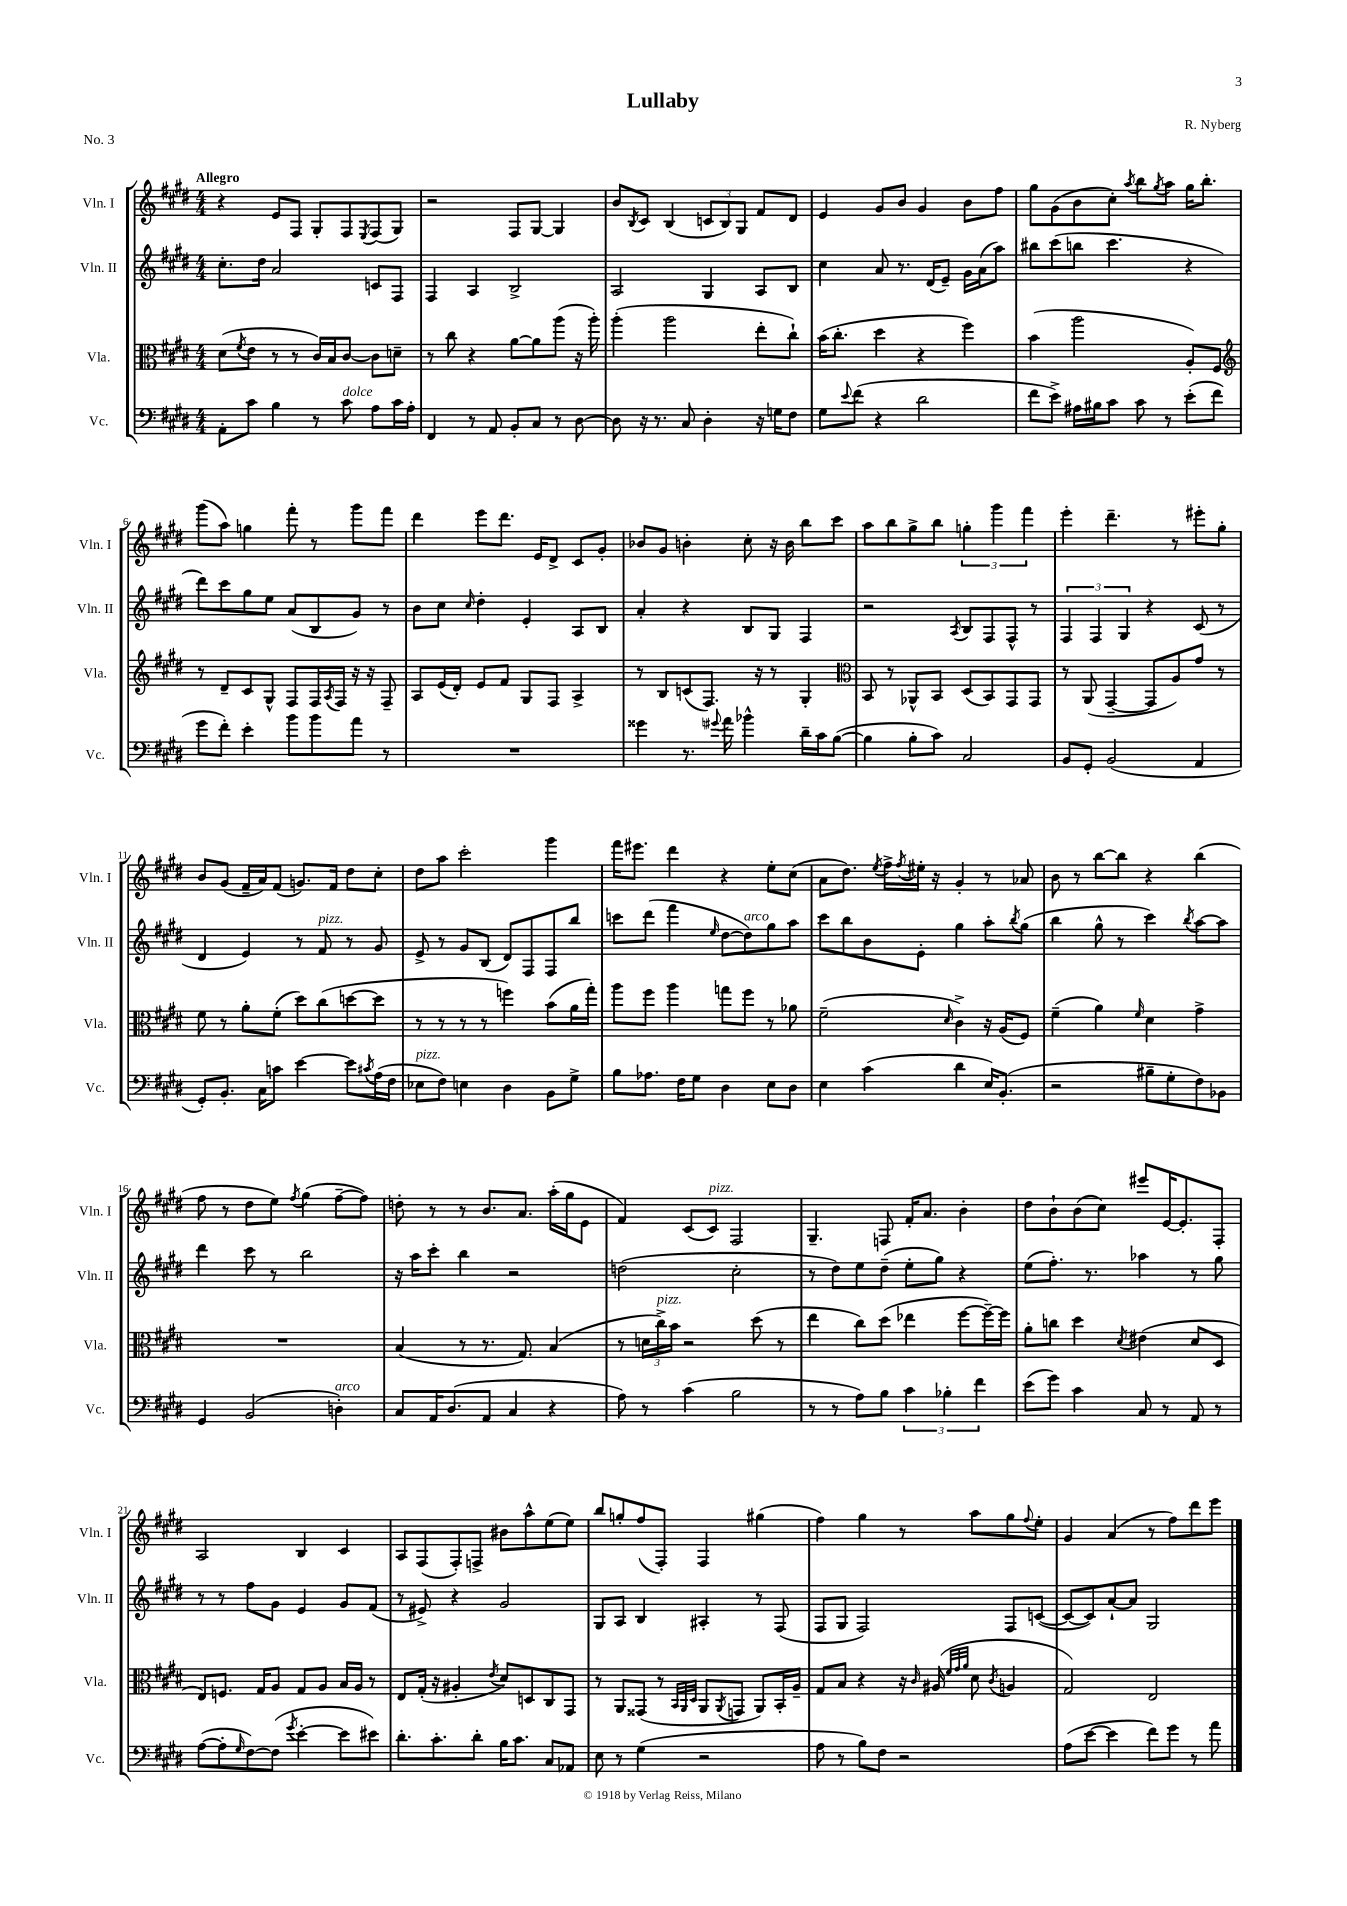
\header { title = "Lullaby" composer = "R. Nyberg" piece = "No. 3" }
<<
\new StaffGroup <<
\new Staff = "s0" \with { instrumentName = "Vln. I" shortInstrumentName = "Vln. I" } {
    \clef treble \key e \major \numericTimeSignature \time 4/4 \tempo "Allegro"
    r4 e'8 fis8 gis8-. fis8 \acciaccatura { e8 } fis8( gis8) |
    r2 fis8 gis8~ gis4 |
    b'8 \acciaccatura { b8 } cis'8 b4( \tuplet 3/2 { c'8 b8) gis8 } fis'8 dis'8 |
    e'4 gis'8 b'8 gis'4 b'8 fis''8 |
    gis''8 gis'8( b'8 cis''8-.) \acciaccatura { a''8 } b''8 \acciaccatura { gis''8 } a''8 gis''16 b''8.-. |
    gis'''8( a''8) g''4 fis'''8-. r8 gis'''8 fis'''8 |
    dis'''4 e'''8 dis'''8. e'16 dis'8-> cis'8 gis'8-. |
    bes'8 gis'8 b'4-. cis''8-. r16 b'16 b''8 cis'''8 |
    a''8 b''8 gis''8-> b''8 \tuplet 3/2 { g''4-. gis'''4 fis'''4 } |
    e'''4-. dis'''4.-- r8 eis'''8-. gis''8-. |
    b'8 gis'8( fis'16-- a'16) fis'8( g'8.) fis'16 dis''8 cis''8-. |
    dis''8 a''8 cis'''2-. gis'''4 |
    fis'''16 eis'''8. dis'''4 r4 e''8-. cis''8( |
    a'8 dis''8.) \acciaccatura { e''8 } fis''16-> \acciaccatura { fis''8 } eis''16-. r16 gis'4-. r8 aes'8 |
    b'8 r8 b''8~ b''8 r4 b''4( |
    fis''8 r8 dis''8 e''8) \acciaccatura { fis''8 } gis''4( fis''8~-- fis''8) |
    d''8-. r8 r8 b'8. a'8. a''16-.( gis''16 e'8 |
    fis'4) cis'8( cis'8^\markup { \italic "pizz." }) fis2 |
    gis4.-- f8 fis'16-. a'8. b'4-. |
    dis''8 b'8-! b'8( cis''8) eis'''8 e'16~ e'8.-. fis8-. |
    a2 b4 cis'4 |
    a8 fis8( fis8-.) f8-> bis'8 a''8-^ e''8( e''8) |
    b''8 g''8-. fis''8( fis8-.) fis4 gis''4( |
    fis''4) gis''4 r8 a''8 gis''8 \appoggiatura { fis''8 } e''8-. |
    gis'4 a'4( r8 fis''8) dis'''8 e'''8 \bar "|." |
}
\new Staff = "s1" \with { instrumentName = "Vln. II" shortInstrumentName = "Vln. II" } {
    \clef treble \key e \major \numericTimeSignature \time 4/4
    cis''8.-. dis''16 a'2 c'8 fis8 |
    fis4 a4 b2-> |
    a2 gis4 a8 b8 |
    cis''4 a'8 r8. dis'16( e'8--) gis'16 a'16( a''8) |
    bis''8 cis'''8( b''8 cis'''4. r4 |
    dis'''8) cis'''8 gis''8 e''8 a'8( b8 gis'8) r8 |
    b'8 cis''8 \grace { cis''16 } dis''4-. e'4-. a8 b8 |
    a'4-. r4 b8 gis8 fis4 |
    r2 \acciaccatura { a8 } b8 fis8 fis8-^ r8 |
    \tuplet 3/2 { fis4 fis4 gis4 } r4 cis'8( r8 |
    dis'4 e'4) r8 fis'8^\markup { \italic "pizz." } r8 gis'8 |
    e'8-> r8 gis'8 b8( dis'8) fis8 fis8 b''8 |
    c'''8 dis'''8( fis'''4 \grace { e''16 } dis''8~ dis''8^\markup { \italic "arco" }) gis''8 a''8 |
    cis'''8 b''8 b'8 e'8-. gis''4 a''8-. \acciaccatura { b''8 } gis''8( |
    b''4 gis''8-^ r8 cis'''4) \acciaccatura { b''8 } a''8~ a''8 |
    dis'''4 cis'''8 r8 b''2 |
    r16 a''16 cis'''8-. b''4 r2 |
    d''2( cis''2-. |
    r8 dis''8) e''8 dis''8--( e''8-. gis''8) r4 |
    e''8( fis''8.-.) r8. aes''4 r8 gis''8 |
    r8 r8 fis''8 gis'8 e'4 gis'8 fis'8( |
    r8 eis'8->) r4 gis'2 |
    gis8 a8 b4 ais4-. r8 fis8( |
    fis8 gis8 fis2) fis8 c'8~( |
    c'8~ c'8) a'8~-! a'8 gis2 \bar "|." |
}
\new Staff = "s2" \with { instrumentName = "Vla." shortInstrumentName = "Vla." } {
    \clef alto \key e \major \numericTimeSignature \time 4/4
    dis'8( \acciaccatura { fis'8 } e'8 r8 r8 cis'16) b16 cis'8~ cis'8 d'8-- |
    r8 cis''8 r4 a'8~ a'8 a''8( r16 a''16-.) |
    a''4-.( a''2 e''8-. cis''8-!) |
    b'16( cis''8.-. dis''4 r4 fis''4) |
    b'4( a''2 a8-.) fis8 |
    \clef treble r8 dis'8-- cis'8 gis8-^ fis8 fis16 \acciaccatura { a8 } fis16 r16 r16 fis8-- |
    a8 e'16( dis'16-.) e'8 fis'8 gis8 fis8 a4-> |
    r8 b8 c'8( fis8.) r16 r8 gis4-. |
    \clef alto b,8 r8 aes,8-^ b,8 dis8( b,8) gis,8 gis,8 |
    r8 a,8( gis,4~-- gis,8 a8) gis'8 r8 |
    fis'8 r8 a'8-. fis'8-.( dis''8) cis''8( d''8~ d''8 |
    r8 r8 r8 r8 f''4) b'8( a'16 gis''16-.) |
    a''8 fis''8 a''4 g''8 fis''8 r8 aes'8 |
    fis'2--( \grace { dis'16 } cis'4->) r16 a16( fis8) |
    fis'4--( a'4) \grace { fis'16 } dis'4 gis'4-> |
    R1 |
    b4( r8 r8. gis8.) b4( |
    r8 \tuplet 3/2 { d'16 cis''16->^\markup { \italic "pizz." }) b'16 } r2 dis''8( r8 |
    e''4 cis''8) dis''8( ees''4 fis''8~ fis''16~--) fis''16 |
    a'8-. c''8 dis''4 \acciaccatura { dis'8 } eis'4( dis'8 dis8 |
    e8) f8. gis16 a8 gis8 a8 b16 a16 r8 |
    e8 gis16-.( r16 ais4-. \acciaccatura { e'8 } dis'8) d8 cis8 gis,8 |
    r8 a,8 gisis,8( r8 \grace { b,32 a,32 dis32 } a,8 \acciaccatura { a,8 } g,8 a,8) b,16-. a16-- |
    gis8 b8 r4 r16 \grace { cis'16 } ais16( \grace { fis'32 gis'32 a'32 } dis'8 \acciaccatura { cis'8 } a4 |
    gis2) e2 \bar "|." |
}
\new Staff = "s3" \with { instrumentName = "Vc." shortInstrumentName = "Vc." } {
    \clef bass \key e \major \numericTimeSignature \time 4/4
    a,8-. cis'8 b4 r8 cis'8^\markup { \italic "dolce" } a8 cis'16 a16-. |
    fis,4 r8 a,8 b,8-. cis8 r8 dis8~ |
    dis8 r16 r8. cis8 dis4-. r16 g16 fis8 |
    gis8 \appoggiatura { e'8 } fis'8( r4 dis'2 |
    fis'8 e'8->) ais16 bis16 cis'8 cis'8 r8 e'8-.( fis'8 |
    gis'8 fis'8-.) e'4-. b'8 b'8 a'8 r8 |
    R1 |
    gisis'4 r8. \appoggiatura { gis'8 } a'16 bes'4-^ dis'16-- cis'16 b8~( |
    b4 b8-. cis'8) cis2 |
    b,8 gis,8-. b,2( a,4 |
    gis,8-.) b,8.-. cis16 c'8 e'4~ e'8 \acciaccatura { cis'8 } a16( fis16 |
    ees8^\markup { \italic "pizz." } fis8) e4 dis4 b,8 gis8-> |
    b8 aes8. fis16 gis8 dis4 e8 dis8 |
    e4 cis'4( dis'4 e16) b,8.-.( |
    r2 bis8-- gis8-. fis8) bes,8 |
    gis,4 b,2( d4-.^\markup { \italic "arco" }) |
    cis8 a,16 dis8.( a,8 cis4 r4 |
    a8) r8 cis'4( b2 |
    r8 r8 a8) b8 \tuplet 3/2 { cis'4 bes4-. fis'4 } |
    e'8( gis'8) cis'4 cis8 r8 a,8 r8 |
    a8~( a8-. \grace { gis16 } fis8~) fis8( \acciaccatura { gis'8 } e'4~-. e'8 eis'8) |
    dis'8.-. cis'8.-. dis'8-. b16 cis'8. cis8 aes,8 |
    e8 r8 gis4( r2 |
    a8 r8 b8) fis8 r2 |
    a8( e'8~ e'4 fis'8) gis'8 r8 a'8 \bar "|." |
}
>>
>>
